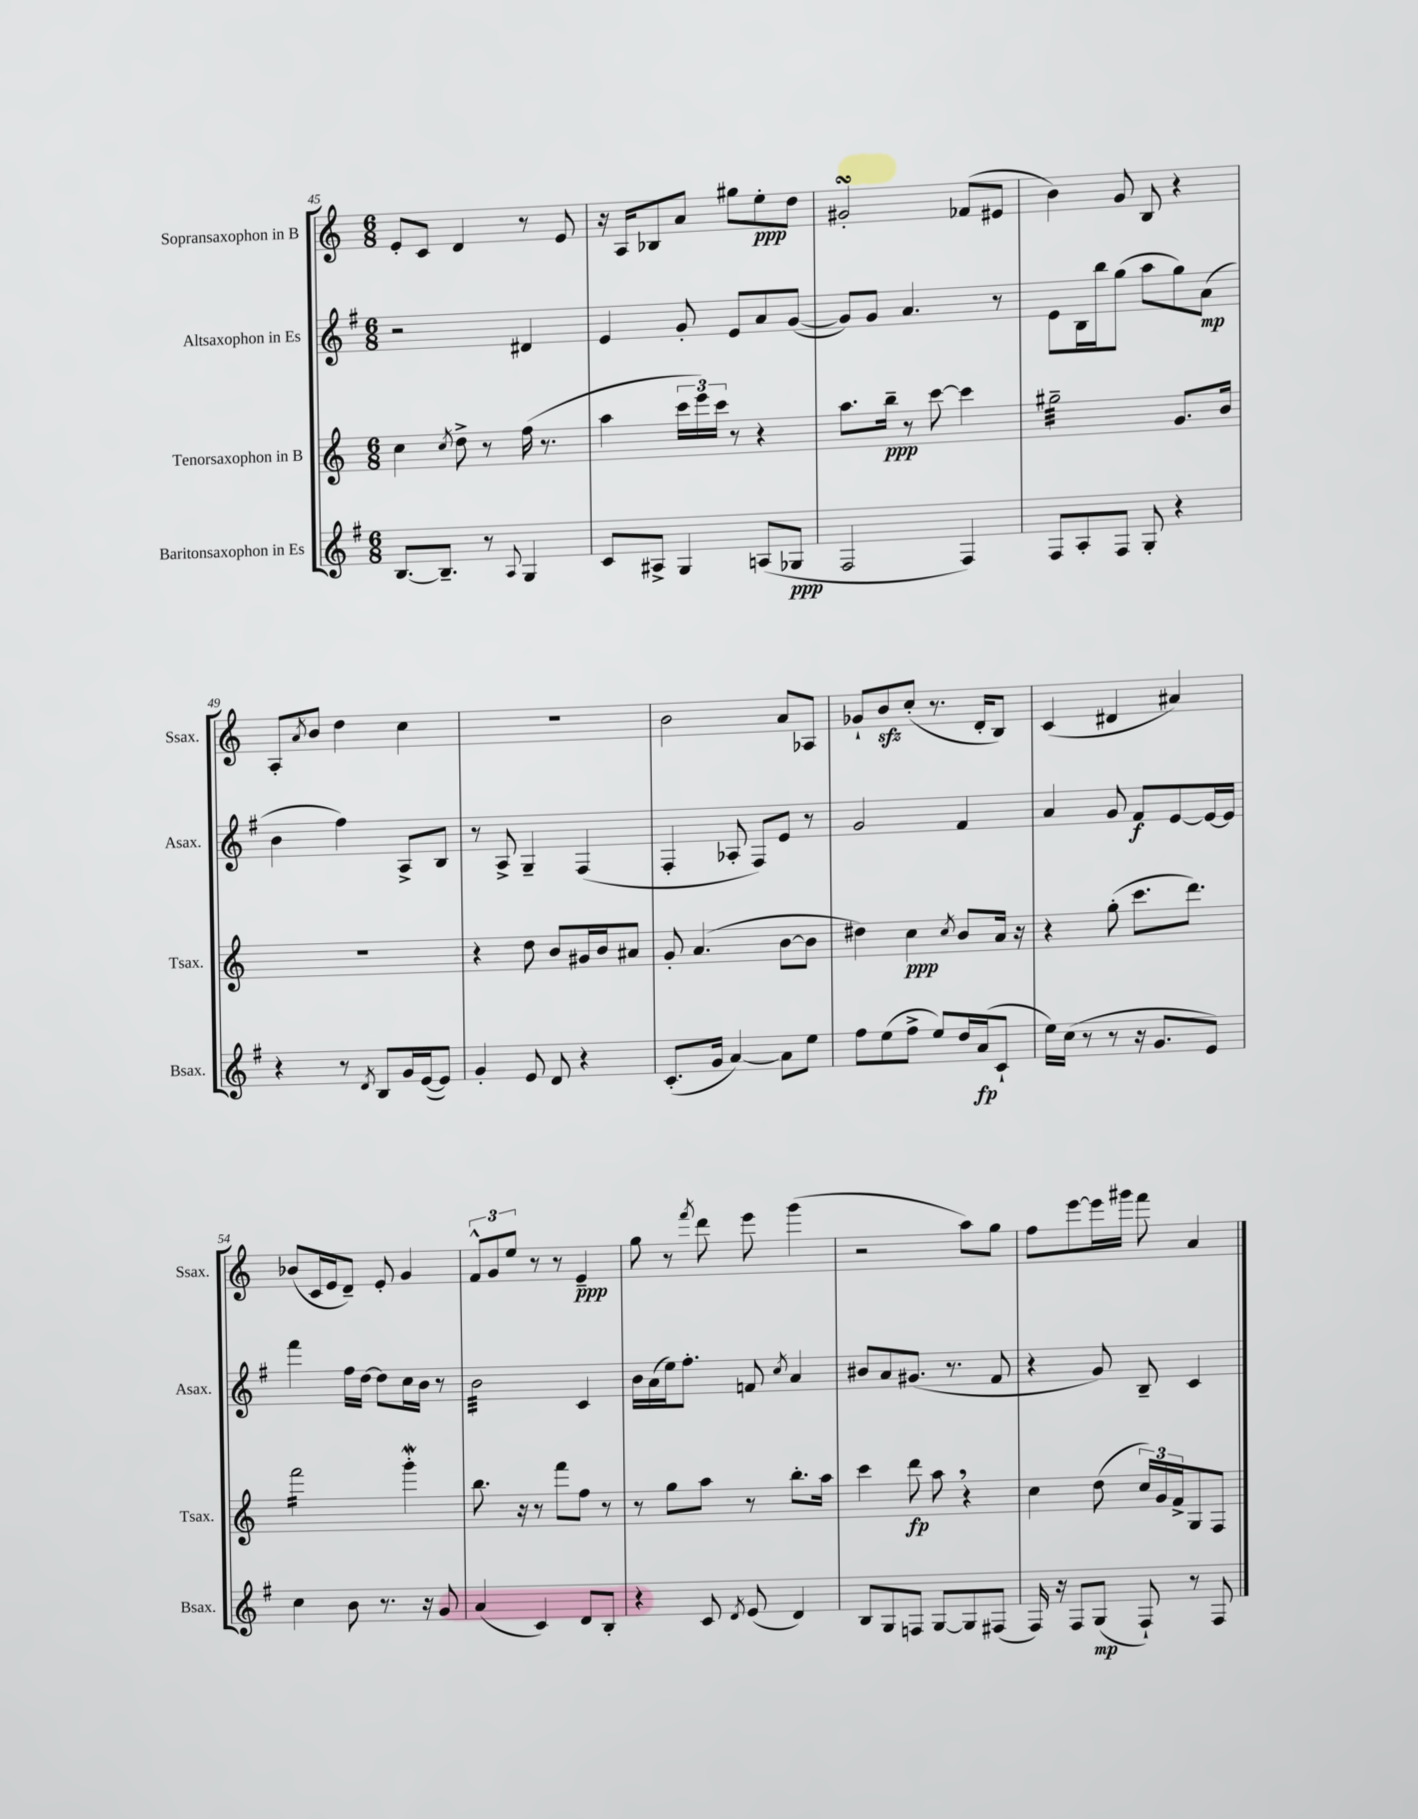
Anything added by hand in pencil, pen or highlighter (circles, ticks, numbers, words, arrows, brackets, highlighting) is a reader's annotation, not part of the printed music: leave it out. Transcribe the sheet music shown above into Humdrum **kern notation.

**kern	**kern	**kern	**kern
*staff4	*staff3	*staff2	*staff1
*clefG2	*clefG2	*clefG2	*clefG2
*k[f#]	*k[]	*k[f#]	*k[]
*M6/8	*M6/8	*M6/8	*M6/8
[8.B	4cc	2r	8e'
.	.	.	8c
8.B~]	.	.	.
.	8qcc	.	.
.	8dd^	.	4d
8r	8r	.	.
8qqA	.	.	.
4G	(16ff	4d#	8r
.	8.r	.	.
.	.	.	8e
=	=	=	=
8c	4aa	4e	16r
.	.	.	16A
8A#^	.	.	8B-
4G	24ccc	8g'	8a
.	24eee)	.	.
.	24ccc	.	.
.	8r	8e	8gg#
(8A	4r	8a	8ee'
8G-	.	([8g	8dd
=	=	=	=
2F#	8.aa	8g])	2g#'
.	.	8g	.
.	16bb~	.	.
.	8r	4.a	.
.	[8ccc	.	.
4F#)	4ccc]	.	(8f-
.	.	8r	8e#
=	=	=	=
8F#	2gg#~	8e	4b)
8A'	.	16B	.
.	.	16bb	.
8F#	.	(8gg	8g
8G'	.	8aa	8B
4r	8.g	8gg)	4r
.	.	(8a	.
.	16b	.	.
=	=	=	=
4r	2.r	4b	8A'
.	.	.	8qa
.	.	.	8b
8r	.	4ff#)	4dd
8qd	.	.	.
8B	.	.	.
16g	.	8A^	4cc
([16e	.	.	.
8e])	.	8B	.
=	=	=	=
4g'	4r	8r	2.r
.	.	8A^	.
8e	8dd	4G~	.
8d	8b	.	.
4r	16g#	(4F#	.
.	16b	.	.
.	8a#	.	.
=	=	=	=
(8.c'	8g'	4F#'	2b
.	(4.a	.	.
16g	.	.	.
[4a)	.	8A-'	.
.	.	8F#)	.
8a]	[8b	8e	8a
8ee	8b]	8r	8A-
=	=	=	=
8ff#	4dd#)	2g	8g-`
(8ee	.	.	8b
8ff#^	4cc	.	(8cc'
8ee)	.	.	8.r
.	8qcc	.	.
16dd	8b	4f#	.
(16a	.	.	16d'
8c`	16a	.	8B)
.	16r	.	.
=	=	=	=
16ee)	4r	4a	(4c
(16cc	.	.	.
8r	.	.	.
8r	(8gg'	8g	4d#
16r	8.ccc	8f#	.
8.g	.	.	.
.	.	[8e	4a#)
.	8.ddd)	.	.
8e)	.	16e_	.
.	.	16e]	.
=	=	=	=
4cc	2fff	4fff#	(8b-
.	.	.	16c
.	.	.	16e
8b	.	16ff#	8d~)
.	.	[16dd	.
8.r	.	8dd]	8e'
.	4ggg'	16cc	4g
16r	.	16b	.
8g	.	8r	.
=	=	=	=
(4a	8.bb	2b	12f^^
.	.	.	12g
.	.	.	12ee
.	16r	.	.
4c)	8r	.	8r
.	8fff	.	8r
8d	8ff	4c	4e~
8B'	8r	.	.
=	=	=	=
4r	8r	16b	8gg
.	.	(16a	.
.	8gg	16ee)	8r
.	.	8.ff#'	.
.	.	.	8qfff
8c	8aa	.	8ddd
8qd	.	.	.
(8e	8r	8f	8eee
.	.	8qcc	.
4d)	8.bb'	4a	(4ggg
.	16aa	.	.
=	=	=	=
8B	4ccc	8b#	2r
8G	.	8a	.
8F	8ddd	(8.g#	.
[8G	8aa	.	.
.	.	8.r	.
8G]	4r	.	8aa)
(8F#	.	8f#	8gg
=	=	=	=
16F#)	4cc	4r	8ff
16r	.	.	.
8F#	.	.	[8eee
(8G	(8dd	8g)	16eee]
.	.	.	16ggg#
8F#`)	24cc)	8B~	8fff
.	24g	.	.
.	24f^	.	.
8r	8G	4c	4a
8F#	8F	.	.
==	==	==	==
*-	*-	*-	*-
